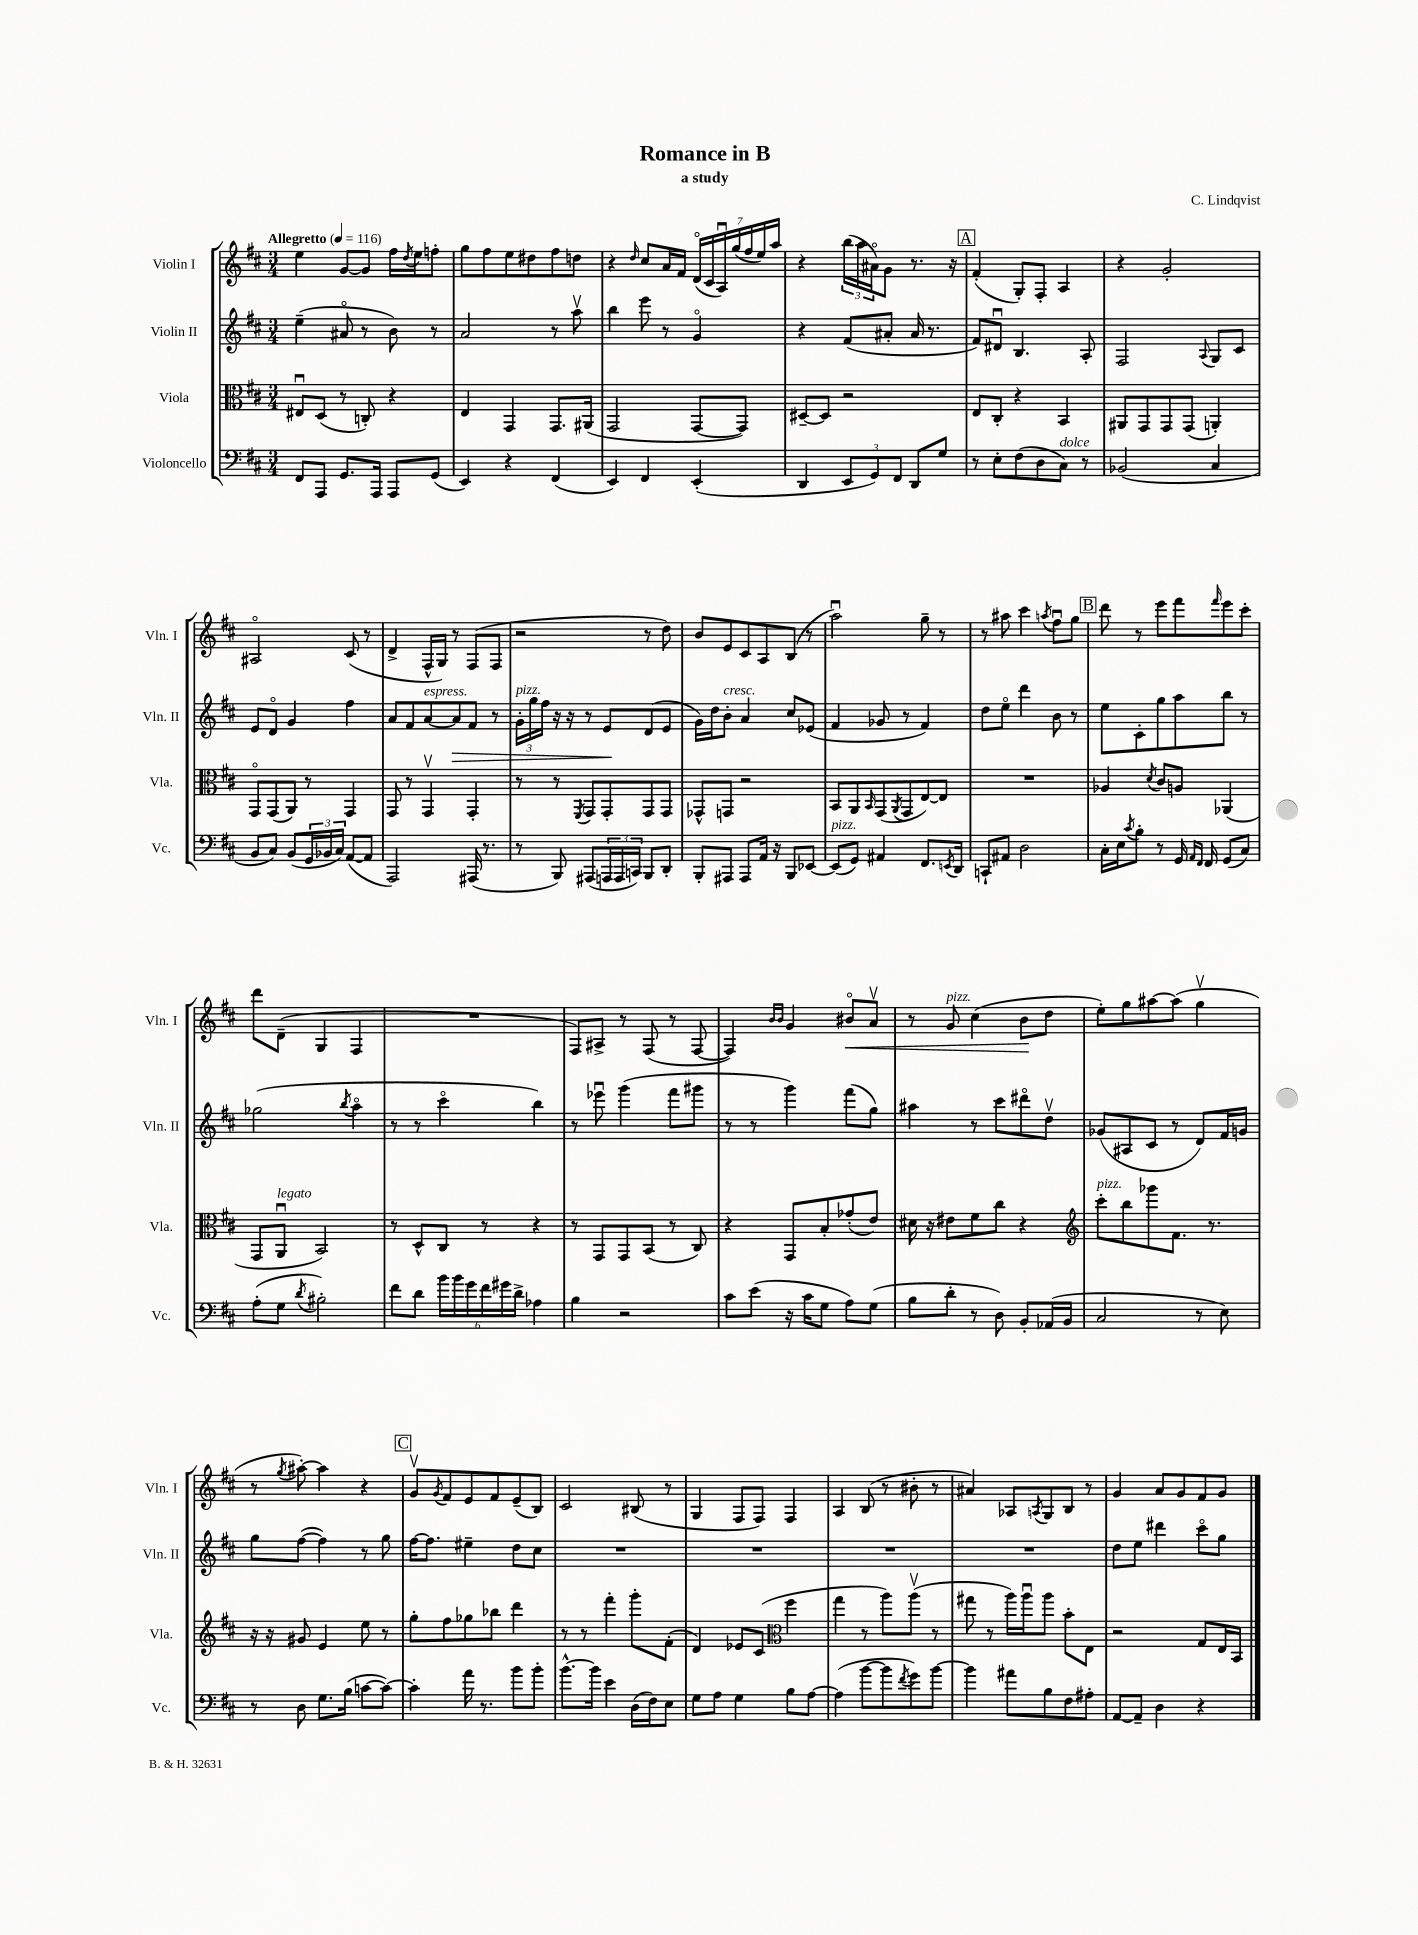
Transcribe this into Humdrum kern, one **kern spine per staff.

**kern	**kern	**kern	**kern
*staff4	*staff3	*staff2	*staff1
*clefF4	*clefC3	*clefG2	*clefG2
*k[f#c#]	*k[f#c#]	*k[f#c#]	*k[f#c#]
*M3/4	*M3/4	*M3/4	*M3/4
*MM116	*MM116	*MM116	*MM116
8FF#	8E#u	(4ee~	4ee
8AAA	(8D	.	.
8.GG	8r	8a#o	[8g
.	8C')	8r	8g]
16AAA	.	.	.
8AAA	4r	8b)	16ff#
.	.	.	8qdd
.	.	.	16ee
(8GG	.	8r	8ff'
=	=	=	=
4EE)	4E	2a	8gg
.	.	.	8ff#
4r	4GG	.	8ee
.	.	.	8dd#
(4FF#	8.GG	8r	8ff#
.	.	8aav	8dd
.	(16AA#	.	.
=	=	=	=
4EE)	2GG	4bb	4r
.	.	.	16qqdd
4FF#	.	8eee	8cc#
.	.	8r	16a
.	.	.	16f#
(4EE'	[8GG	4go	(28do
.	.	.	28c#
.	.	.	28Au)
.	.	.	(28gg
.	8GG])	.	.
.	.	.	28ff#
.	.	.	28ee)
.	.	.	28aa
=	=	=	=
4DD	[8D#~	4r	4r
.	8D#]	.	.
12EE	2r	(8f#	(24bb
.	.	.	24aa
12GG)	.	.	24a#o)
.	.	8a#'	8g
12FF#	.	.	.
8DD	.	16a#	8.r
.	.	8.r	.
8G	.	.	.
.	.	.	16r
=	=	=	=
8r	8E	8f#)	(4f#'
8E'	8C#'	8d#u	.
(8F#	4r	4.B	8G')
8D	.	.	8F#'
8C#)	4BB	.	4A
8r	.	8A'	.
=	=	=	=
(2BB-	8AA#	2F#	4r
.	8GG	.	.
.	8GG	.	2g'
.	(8GG	.	.
.	.	8qqA	.
4C#	4AA')	8G	.
.	.	8c#	.
=	=	=	=
8BB	8GGo	8e	2A#o
8C#)	(8GG	8do	.
(8BB	8AA)	4g	.
24GG	8r	.	.
24BB-	.	.	.
24C#)	.	.	.
([8AA	4GG	4ff#	(8c#
8AA]	.	.	8r
=	=	=	=
2AAA)	8GG	8a	4d^
.	8r	8f#	.
.	4GGv	[8a	16F#^^
.	.	.	16G)
.	.	8a]	8r
(16AAA#	4GG'	8f#	(8F#
8.r	.	.	.
.	.	8r	8F#
=	=	=	=
8r	8r	24g'	2r
.	.	24gg	.
.	.	24ff#	.
8BBB)	8r	16r	.
.	.	16r	.
.	8qFF#	.	.
(8AAA#	8GG	8r	.
24AAA	8GG'	8e	.
24AAA	.	.	.
24CC)	.	.	.
8BBB	8GG	(8d	8r
8DD'	8GG	8e	8dd)
=	=	=	=
8BBB'	8GG-^^	16g)	8b
.	.	16dd	.
8AAA#	8GG	8b'	8e
8AAA#	2r	4a	8c#
16AA	.	.	8A
16r	.	.	.
8BBB	.	8cc#	(8B
[8EE-	.	(8e-	8r
=	=	=	=
(8EE-]	8BB	4f#	2aau)
8GG)	8AA	.	.
.	16qqBB	.	.
4AA#	(8GG	8g-	.
.	8qAA	.	.
.	8GG	8r	.
8.FF#	[8E)	4f#)	8gg~
.	8E]	.	8r
8qEE	.	.	.
16DD	.	.	.
=	=	=	=
8CC`	2.r	8dd	8r
8AA#	.	8eeo	8aa#
2D	.	4ddd	4ccc#
.	.	.	8qaa
.	.	8b	8ff#u
.	.	8r	8gg
=	=	=	=
16C#'	4A-	8ee	8ddd
16E	.	.	.
8qc#	.	.	.
8B'	.	8c#'	8r
.	8qd	.	.
8r	8c#	8gg	8eee
16GG	8A	8aa	8fff#
16qqAA	.	.	.
16qqFF#	.	.	.
16FF#	.	.	.
.	.	.	16qqfff#
(8GG	(4AA-	8bb	8eee
8C#)	.	8r	8ccc#'
=	=	=	=
(8A'	8GG	(2gg-	8ddd
8G	8AAu	.	(8d~
8qd	.	.	.
2B#')	2BB)	.	4G
.	.	8qbb	.
.	.	4aao	4F#
=	=	=	=
8f#	8r	8r	2.r
8d	8D^^	8r	.
24b	8C#	4ccc#o	.
24b	.	.	.
24g	.	.	.
24f#	8r	.	.
24g#	.	.	.
24d^	.	.	.
4A-	4r	4bb)	.
=	=	=	=
4B	8r	8r	8F#)
.	8GG	8eee-u	8A#^
2r	8GG	(4ggg	8r
.	(8BB	.	(8F#
.	8r	8fff#	8r
.	8C#)	8ggg#	[8F#
=	=	=	=
8c#	4r	8r	4F#])
(8e	.	8r	.
.	.	.	16qqb
.	.	.	16qqb
16r	8GG	4ggg)	4g
16c#	.	.	.
8G	8B'	.	.
8A)	(8g-'	(8fff#	8b#o
(8G	8e)	8gg)	8av
=	=	=	=
8B	16d#	4aa#	8r
.	16r	.	.
8d'	8e#	.	8g
8r	8f#	8r	(4cc#
8D)	8cc#	8ccc#	.
8BB'	4r	8ddd#o	8b
(16AA-	.	8ddv	8dd
16BB	.	.	.
=	=	=	=
*	*clefG2	*	*
2C#	8ccc#'	(8g-	8ee')
.	8bb	8A#	8gg
.	8ggg-	8c#	[8aa#
.	8.f#	8r	(8aa#]
8r	.	8d)	4ggv
.	8.r	.	.
8E)	.	16f#	.
.	.	16g	.
=	=	=	=
8r	16r	8gg	8r
.	16r	.	.
.	.	.	8qgg
8D	8g#	([8ff#	[8aa#')
8.G	4e	4ff#])	4aa#]
(16B	.	.	.
[8c	8ee	8r	4r
8c_)	8r	8gg	.
=	=	=	=
4c']	8gg'	[16ff#	8gv
.	.	8.ff#]	.
.	.	.	8qg
.	8ff#	.	8f#
16a	8gg-	4ee#~	8e
8.r	.	.	.
.	8bb-	.	8f#
8b	4ddd	8dd	(8e~
8b'	.	8cc#	8B)
=	=	=	=
[8.b^^	8r	2.r	2c#
.	8r	.	.
16b]	.	.	.
4e	4fff#'	.	.
(16D	8ggg'	.	(8B#
16F#)	.	.	.
8E	(8f#'	.	8r
=	=	=	=
8G	4d)	2.r	4G
8A	.	.	.
4G	8e-	.	8F#
.	(8c#	.	8F#)
*	*clefC3	*	*
8B	4ff#	.	4F#
[8A	.	.	.
=	=	=	=
(4A]	4gg	2.r	4A
[8b	8r	.	(8B
8b]	8aa)	.	8r
8qf#	.	.	.
8g)	(8aav	.	8b#'
[8b	8r	.	8r
=	=	=	=
4b]	8gg#	2.r	4a#)
.	8r	.	.
8a#	16aa)	.	8A-
.	16aau	.	.
.	.	.	8qA
8B	8aa	.	8G
8F#	8b'	.	8B
8A#'	8E	.	8r
=	=	=	=
[8AA	2r	8dd	4g
8AA~]	.	8ee	.
4D	.	4ddd#	8a
.	.	.	8g
4r	8G	8ccc#o	8f#
.	16E	8gg	8g
.	16BB	.	.
==	==	==	==
*-	*-	*-	*-
